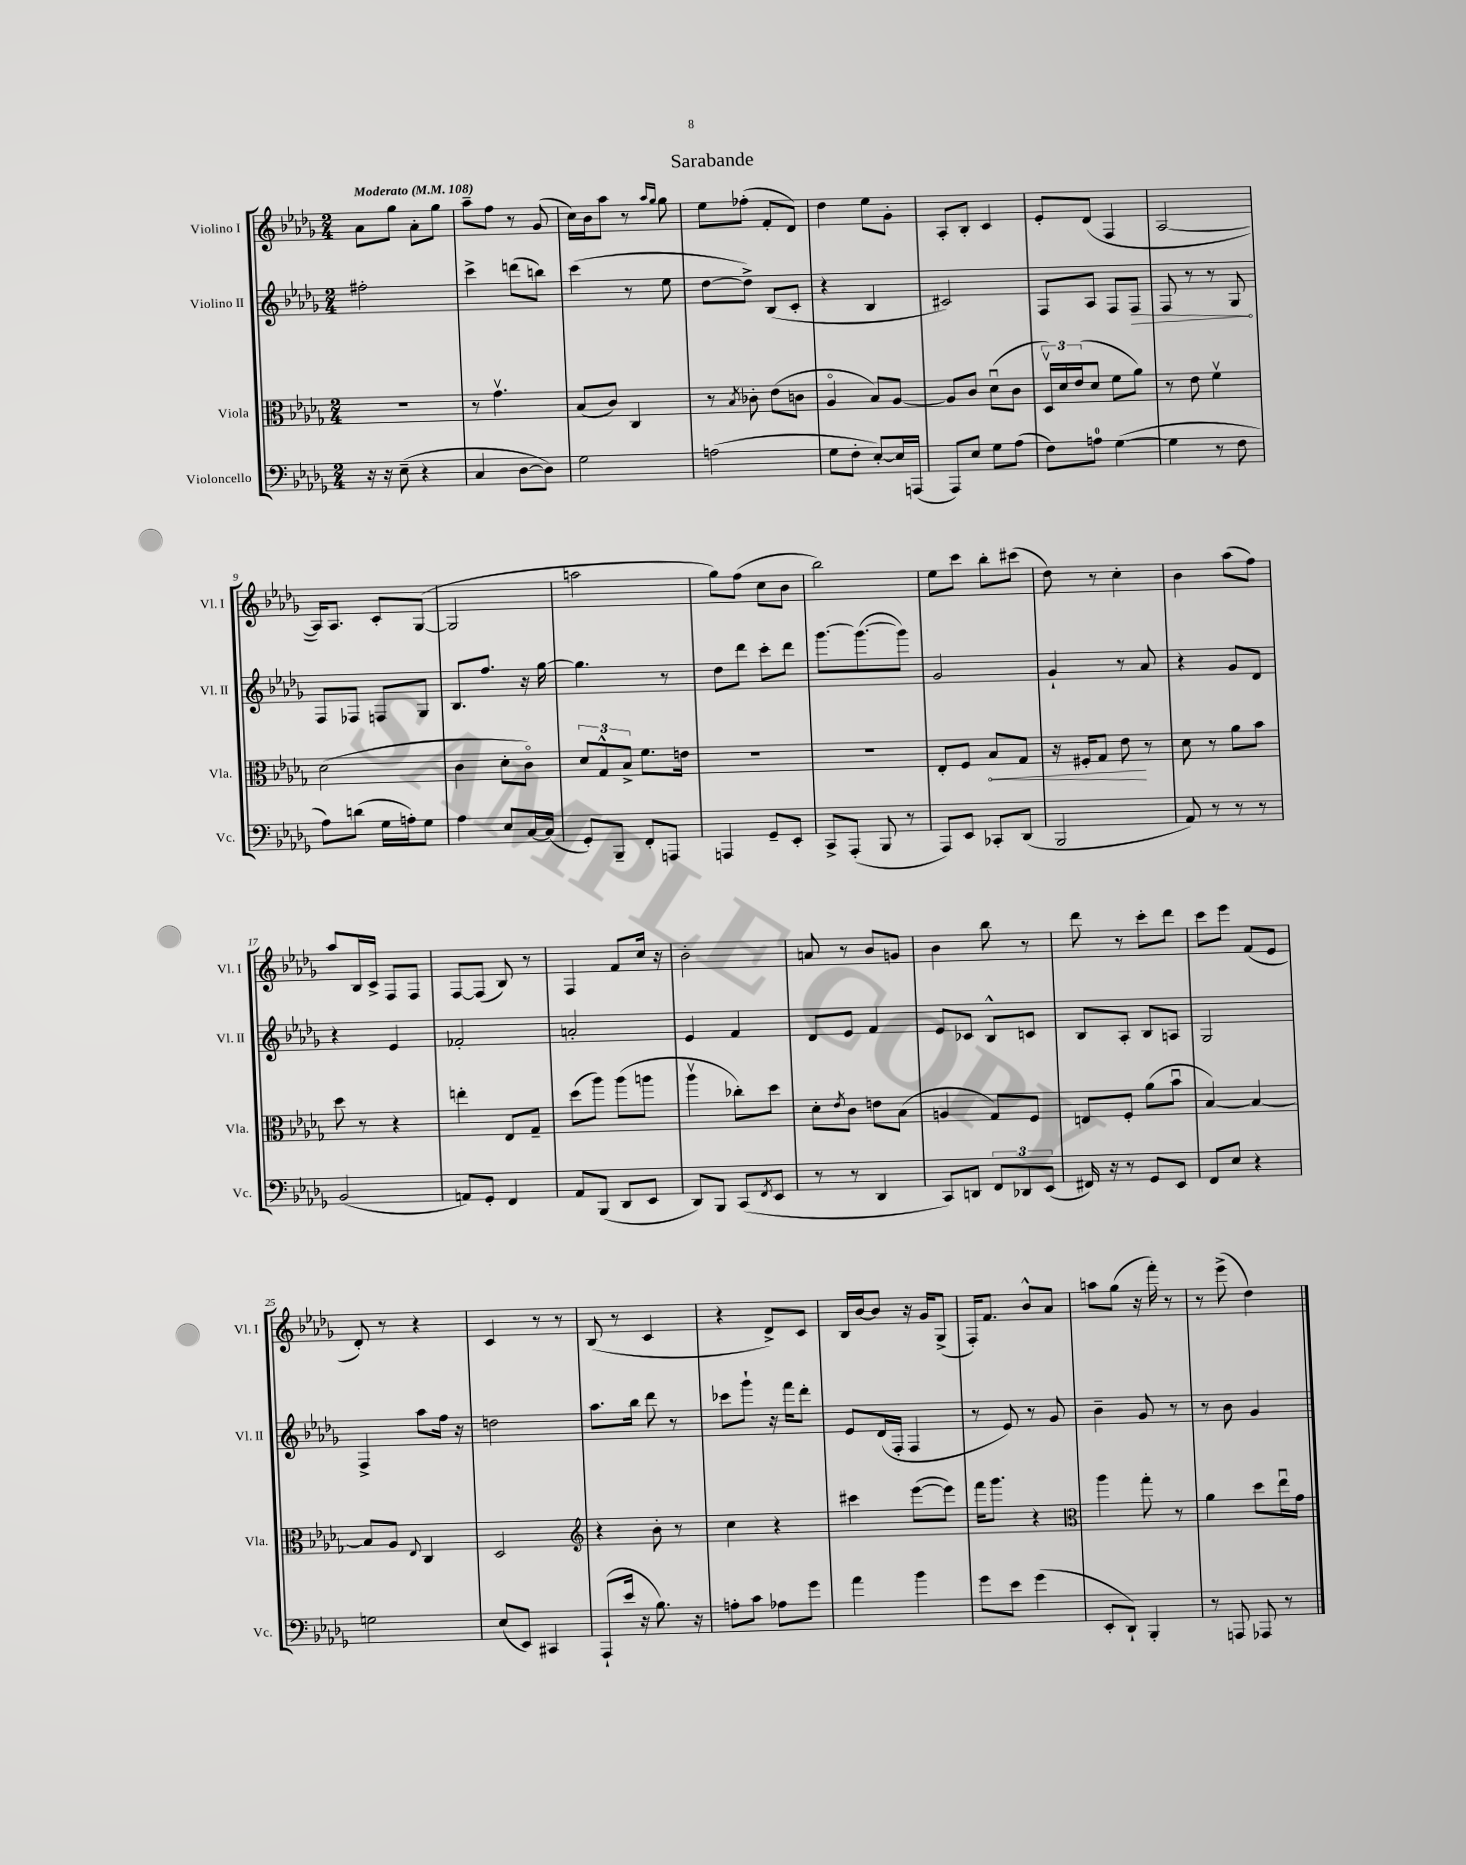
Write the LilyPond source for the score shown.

\header { title = "Sarabande" }
<<
\new StaffGroup <<
\new Staff = "s0" \with { instrumentName = "Violino I" shortInstrumentName = "Vl. I" } {
    \clef treble \key des \major \numericTimeSignature \time 2/4 \tempo "Moderato" 4 = 108
    aes'8 ges''8 aes'8-. ges''8 |
    aes''8-- f''8 r8 ges'8( |
    c''16) bes'16 aes''8 r8 \grace { aes''16 ges''16 } ges''8 |
    ees''8 fes''8-.( f'8-. des'8) |
    des''4 ees''8 ges'8-. |
    aes8-. bes8-. c'4 |
    ees'8-. des'8( f4 |
    aes2~ |
    aes16) aes8. c'8-. ges8~( |
    ges2 |
    a''2 |
    ges''8) f''8( c''8 bes'8 |
    bes''2) |
    ees''8 c'''8 bes''8-. cis'''8( |
    des''8) r8 c''4-. |
    bes'4 aes''8( f''8) |
    aes''8 bes16 c'16-> f8 f8 |
    f8~ f8( bes8) r8 |
    f4 f'8 c''16 r16 |
    bes'2-. |
    a'8 r8 bes'8 g'8 |
    bes'4 bes''8 r8 |
    des'''8 r8 c'''8-. des'''8 |
    c'''8 ees'''8 f'8( ees'8 |
    des'8-.) r8 r4 |
    c'4 r8 r8 |
    bes8( r8 c'4 |
    r4 des'8->) c'8 |
    bes16 bes'16~ bes'8 r16 ges'16 ges8->( |
    f16-.) f'8. bes'8-^ aes'8 |
    a''8 ges''8( r16 f'''16-.) r8 |
    r8 ees'''8->( des''4) \bar "|." |
}
\new Staff = "s1" \with { instrumentName = "Violino II" shortInstrumentName = "Vl. II" } {
    \clef treble \key des \major \numericTimeSignature \time 2/4
    fis''2-. |
    c'''4-> d'''8( b''8) |
    c'''4( r8 ees''8 |
    des''8~ des''8->) bes8( c'8-. |
    r4 bes4 |
    cis'2) |
    f8 aes8 f8 \once \override Hairpin.circled-tip = ##t f8\> |
    f8 r8 r8 ges8\! |
    f8 fes8 f8 ges8 |
    bes8. f''8. r16 ges''16~ |
    ges''4. r8 |
    des''8 des'''8 c'''8-. des'''8 |
    ges'''8.~ ges'''8.~( ges'''8) |
    ges'2 |
    ges'4-! r8 aes'8 |
    r4 ges'8 des'8 |
    r4 ees'4 |
    fes'2-. |
    a'2-. |
    ees'4 f'4 |
    des'8 ees'8 f'4 |
    ees'8 ces'8 bes8-^ c'8 |
    bes8 aes8-. bes8 a8 |
    ges2 |
    f4-> aes''8 f''16 r16 |
    d''2 |
    aes''8. bes''16 des'''8 r8 |
    ces'''8 ges'''8-! r16 f'''16 des'''8-. |
    ees'8 des'16( f16-. f4 |
    r8 ees'8) r8 ges'8 |
    bes'4-- ges'8 r8 |
    r8 bes'8 ges'4 \bar "|." |
}
\new Staff = "s2" \with { instrumentName = "Viola" shortInstrumentName = "Vla." } {
    \clef alto \key des \major \numericTimeSignature \time 2/4
    R2 |
    r8 ges'4.\upbow |
    bes8( c'8) c4 |
    r8 \acciaccatura { bes8 } ces'8-. ees'8( c'8 |
    aes4\flageolet bes8) aes8~ |
    aes8 c'8 des'8\downbow( c'8 |
    \tuplet 3/2 { des16\upbow) des'16 ees'16( } des'8 f'8 aes'8) |
    r8 ees'8 f'4\upbow |
    des'2( |
    c'4 des'8-. c'8\flageolet) |
    \tuplet 3/2 { des'8 ges8-^ bes8-> } f'8. e'16 |
    R2 |
    r2 |
    ees8-. f8 \once \override Hairpin.circled-tip = ##t bes8\< ges8 |
    r16 fis16-. ges8 ees'8\! r8 |
    des'8 r8 aes'8 bes'8 |
    des''8 r8 r4 |
    e''4-. ees8 ges8-- |
    des''8( aes''8) aes''8( a''8 |
    aes''4\upbow ces''8-.) des''8 |
    des'8-. \acciaccatura { ees'8 } c'8 e'8 bes8( |
    a4 ges8) f8 |
    e8 f8-. aes'8( bes'8\downbow |
    bes4~) bes4~ |
    bes8 aes8 \appoggiatura { ees8 } c4 |
    des2 |
    \clef treble r4 bes'8-. r8 |
    c''4 r4 |
    cis'''4 ees'''8~( ees'''8) |
    f'''16 ges'''8. r4 |
    \clef alto aes''4 ges''8-. r8 |
    aes'4 des''8 ees''16\downbow ges'16 \bar "|." |
}
\new Staff = "s3" \with { instrumentName = "Violoncello" shortInstrumentName = "Vc." } {
    \clef bass \key des \major \numericTimeSignature \time 2/4
    r16 r16 ees8--( r4 |
    c4 des8~ des8) |
    ges2 |
    a2( |
    ges8 f8-. ees8~-.) ees16 a,,16( |
    aes,,8) ees8 ges8 aes8( |
    f8) a8-0 ges4~( |
    ges4 r8 f8 |
    aes8) d'8( ges16 a16-.) ges8 |
    aes4 ees8 c16~ c16( |
    ges,8-.) bes,,8-- f,8-. a,,8 |
    a,,4 ges,8-- ees,8-. |
    c,8-> aes,,8-.( bes,,8 r8 |
    aes,,8) ees,8 ces,8-. des,8( |
    bes,,2 |
    aes,8) r8 r8 r8 |
    bes,2( |
    a,8) ges,8-. f,4 |
    aes,8 bes,,8( des,8 ees,8 |
    des,8) bes,,8 c,8( \acciaccatura { f,8 } ees,8 |
    r8 r8 des,4 |
    c,8) d,8 \tuplet 3/2 { f,8 des,8 ees,8( } |
    fis,16) r16 r8 ges,8 ees,8 |
    f,8 ees8 r4 |
    g2 |
    ees8( ees,8) cis,4 |
    aes,,8-!( ees'16 r16 bes8.) r16 |
    a8-. c'8 aes8 ges'8 |
    aes'4 bes'4 |
    ges'8 ees'8 ges'4( |
    ees,8-. des,8-!) bes,,4-. |
    r8 a,,8 aes,,8 r8 \bar "|." |
}
>>
>>
